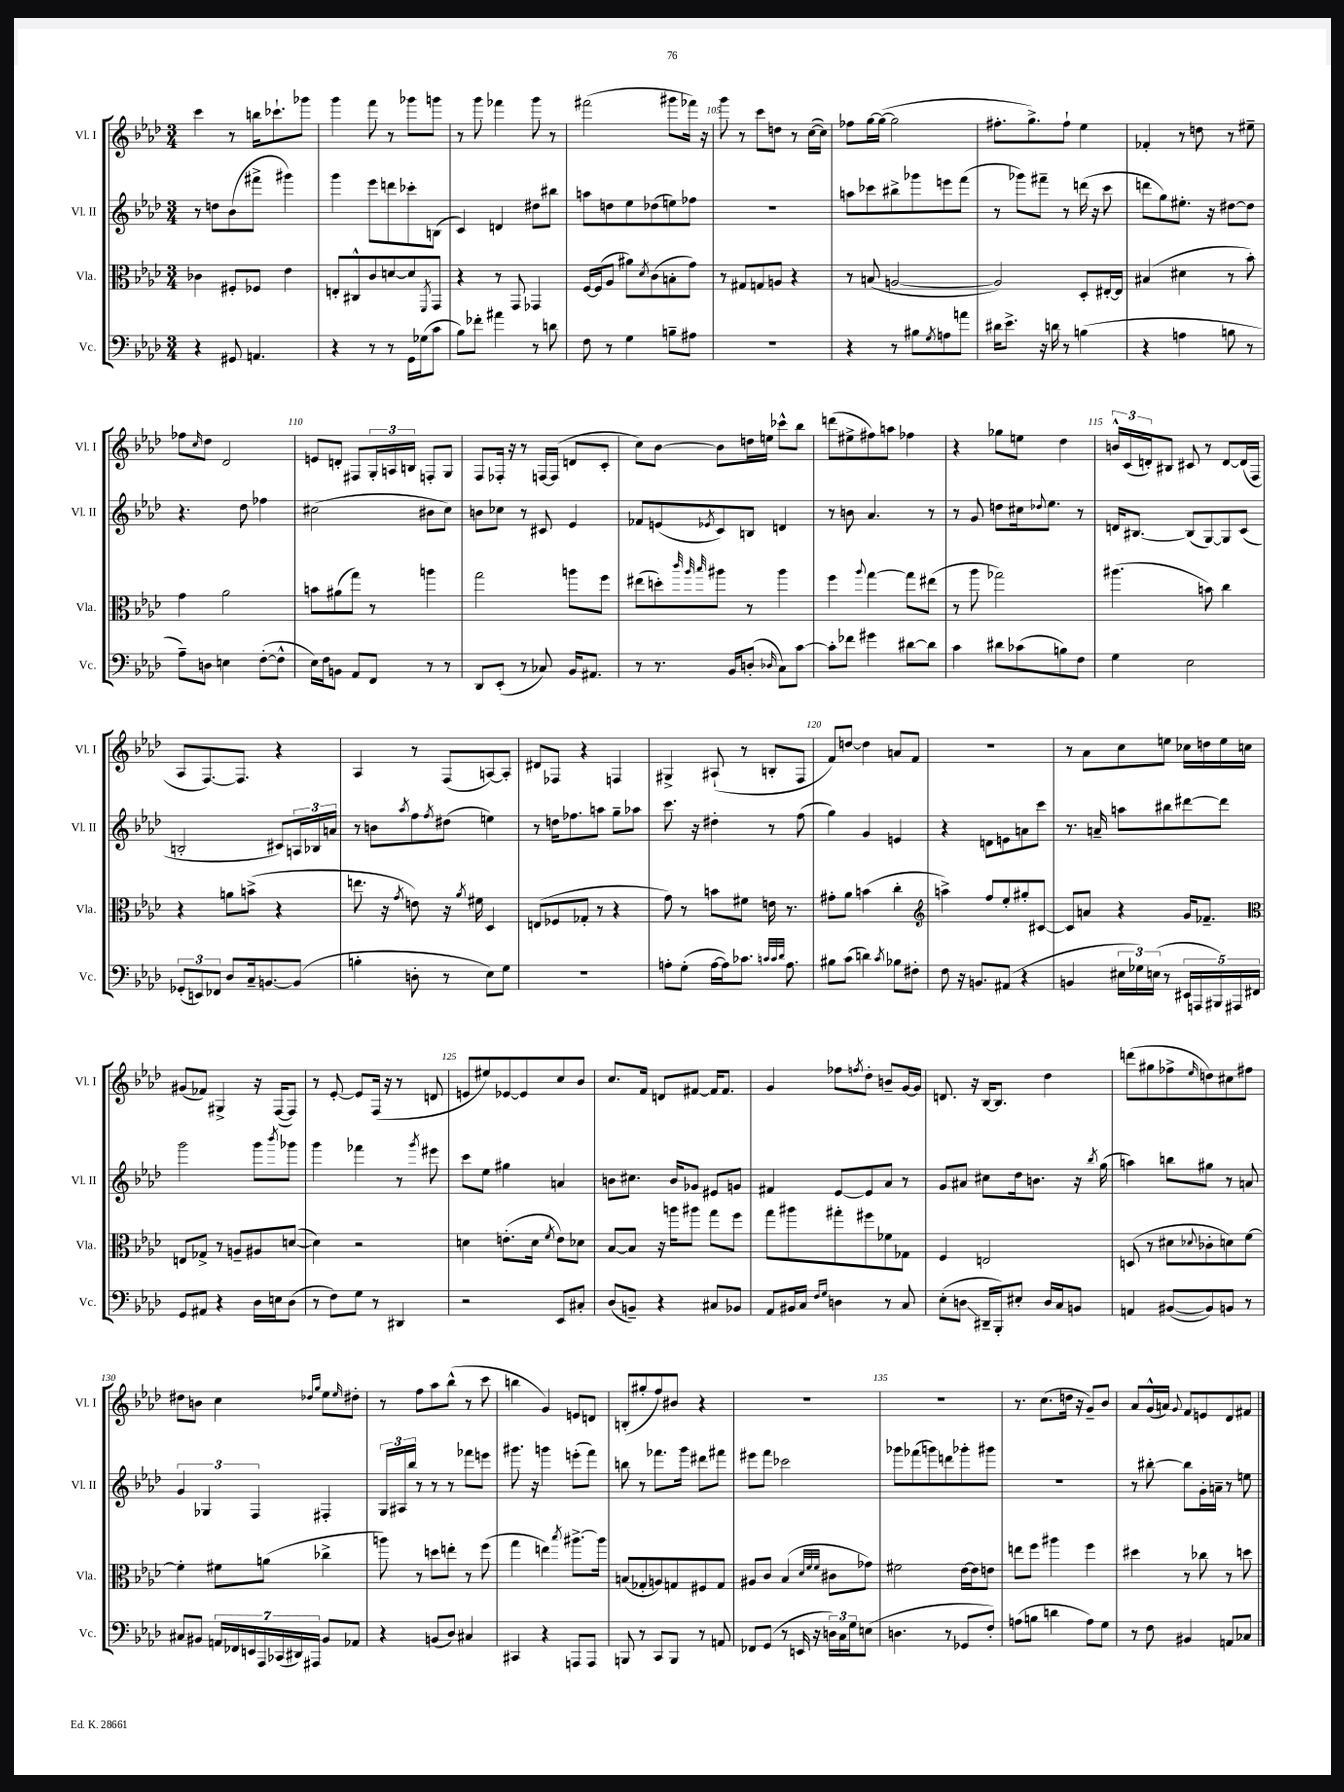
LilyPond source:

<<
\new StaffGroup <<
\new Staff = "s0" \with { instrumentName = "Vl. I" shortInstrumentName = "Vl. I" } {
    \clef treble \key aes \major \numericTimeSignature \time 3/4
    c'''4 r8 b''16 ces'''8.-! ges'''8 |
    g'''4 f'''8 r8 ges'''8 g'''8 |
    r8 g'''8 fes'''4 g'''8 r8 |
    fis'''2( gis'''8 fes'''16) r16 |
    g'''8 r8 c'''8 d''8 r8 c''16~( c''16) |
    fes''8 g''16~ g''16~( g''2 |
    fis''8.-. g''8.->) fis''8-! ees''4 |
    fes'4-. r8 d''8 r8 eis''8-- |
    fes''8 \grace { c''16 } des''8 des'2 |
    e'8 d'8-. fis8 \tuplet 3/2 { g16-. a16 b16 } f8-. g8 |
    f8 fes16-. r16 r8 f16~ f16( d'8 c'8-. |
    c''8) bes'8~ bes'8 d''16 e''16 ces'''8-^ bes''8 |
    d'''8( eis''8-> fis''8) a''8 fes''4 |
    r4 ges''8 e''8 des''4 |
    \tuplet 3/2 { b'16-^ c'16( d'16-.) } bis8 cis'8 r8 d'8~ d'16( f16 |
    aes8 f8.~) f8. r4 |
    aes4 r8 f8( a8~) a8-. |
    dis'8 fes8 r4 f4 |
    gis4-> ais8-!( r8 b8-. f8 |
    f'8) d''8~ d''4 a'8 f'8 |
    R2. |
    r8 aes'8 c''8 e''8 ces''16 d''16 e''16 c''16 |
    gis'8( fes'8) gis4-> r16 f16~( f8) |
    r8 ees'8~-. ees'8 f16( r16 r8 d'8 |
    e'8 eis''8) ees'8~ ees'8 c''8 bes'8 |
    c''8. f'16 d'8 fis'8~ fis'16 fis'8. |
    g'4 fes''8 \acciaccatura { f''8 } des''8-. b'8-- g'16~ g'16 |
    d'8. r16 bes16~ bes8. des''4 |
    d'''8( gis''8 fes''8-> \grace { ees''16 } d''8) cis''8 fis''8 |
    dis''8 b'8 c''4 \grace { des''16 g''16 } ees''8 \grace { ees''16 } dis''8-. |
    r8 f''8 aes''8 bes''8-^( r8 c'''8 |
    b''4 g'4) e'8 d'8 |
    b8-.( gis''8-. f''8) bis'8 r4 |
    R2. |
    R2. |
    r8. c''8.( d''16 r16 g'8--) bes'8 |
    aes'8 g'16-^( a'16) \appoggiatura { g'8 } f'8 e'8 des'8 fis'8 \bar "|." |
}
\new Staff = "s1" \with { instrumentName = "Vl. II" shortInstrumentName = "Vl. II" } {
    \clef treble \key aes \major \numericTimeSignature \time 3/4
    r8 d''8 bes'8( fis'''8-> gis'''4) |
    g'''4 ees'''8 d'''8 ces'''8-. b8( |
    c'4) d'4 dis''8 bis''8 |
    a''8 d''8 ees''8 des''8( e''8) fes''8 |
    R2. |
    a''8 ces'''8 bis''8-> ges'''8 e'''8 f'''8( |
    r8 ges'''8) fis'''8-- r8 d'''16( r16 c'''8 |
    d'''8 g''8) eis''8.-. r16 dis''8~ dis''8 |
    r4. des''8 fes''4 |
    cis''2( bis'8 cis''8) |
    b'8 ces''8 r8 cis'8 ees'4 |
    fes'8 e'8( \acciaccatura { ees'8 } c'8) b8 d'4 |
    r8 b'8 aes'4. r8 |
    r8 g'8 d''8 cis''16 \appoggiatura { des''8 } ees''8. r8 |
    d'16 bis8.~ bis8( g8~) g8 c'8( |
    b2-. cis'8) \tuplet 3/2 { a16 bes16 a'16 } |
    r8 b'8 \acciaccatura { aes''8 } f''8 \acciaccatura { f''8 } dis''8( e''4) |
    r8 d''16 fes''8. a''8 g''8-- aes''8 |
    c'''8. r16 dis''4-. r8 f''8( |
    g''4) g'4 e'4 |
    r4 d'8 e'8 a'8 c'''8 |
    r8. a'16-- a''8 bis''8 dis'''8~ dis'''8 |
    g'''2 g'''8 \acciaccatura { bes'''8 } ges'''8 |
    g'''4 fes'''4 r8 \acciaccatura { g'''8 } eis'''8 |
    c'''8 ees''8 gis''4 a'4 |
    b'8 cis''8. b'16 ges'8 eis'8 g'8 |
    fis'4 ees'8~ ees'8 aes'8 r8 |
    g'8 ais'8 cis''8 des''16 b'8. r16 \acciaccatura { bes''8 } g''16( |
    a''4) b''8 gis''8 r8 a'8 |
    \tuplet 3/2 { g'4 ges4 f4 } fis4-. |
    \tuplet 3/2 { g16 ais16 bes''16 } r8 r8 r8 fes'''8 e'''8 |
    gis'''8. r16 g'''4 e'''8-.( f'''8) |
    b''8 r8 fes'''8. g'''16 dis'''8 fis'''8 |
    eis'''8 f'''8 ces'''2 |
    ges'''8 fes'''8( \once \override Glissando.style = #'zigzag g'''8\glissando) d'''8 ges'''8-. gis'''8 |
    R2. |
    r8 bis''8~-. bis''8 g'16-. a'16-- r8 e''8 \bar "|." |
}
\new Staff = "s2" \with { instrumentName = "Vla." shortInstrumentName = "Vla." } {
    \clef alto \key aes \major \numericTimeSignature \time 3/4
    ces'4 fis8-. fes8 ees'4 |
    e8-. cis8-^ c'8 d'8~ d'8 \acciaccatura { f,8 } g,8 |
    r4 r8 g,8 ges,4 |
    f16~ f16( aes8 ais'8) \acciaccatura { des'8 } c'8( b8-. g'8) |
    r8 gis8 g8 a8 r4 |
    r8 b8( a2~ |
    a2) des8-. eis16~-. eis16 |
    bis4( dis'4 r8 bes'8-.) |
    g'4 aes'2 |
    b'8 ais'8( g''8) r8 a''4 |
    g''2 a''8 f''8 |
    eis''8( d''8-.) \grace { c'''32 aes''32 bes''32 } ais''8 r8 ais''4 |
    f''4 \appoggiatura { aes''8 } g''4~ g''8 eis''8( |
    r8 aes''8 ges''2) |
    ais''4.( b'8) c''4 |
    r4 a'8 b'8->( r4 |
    e''8. r16 \acciaccatura { g'8 } e'8) r16 \acciaccatura { aes'8 } fis'16 des4 |
    e8( fes8 ges8-. r8 r4 |
    g'8) r8 b'8 fis'8 e'16 r8. |
    gis'8-. aes'8 b'4( c''4-. |
    \clef treble a''4->) f''8 ees''8-. gis''8-. cis'8~ |
    cis'8 a'8 r4 g'16 fes'8.-- |
    \clef alto e8 ges8-> r8 a8-- ais8 d'8~( |
    d'4) r2 |
    d'4 e'8.-.( d'16 \acciaccatura { f'8 } e'8) des'8 |
    bes8~ bes8 r16 a''16 ais''8 g''8 f''8 |
    g''8 ais''8 gis''8-. fis''8 fes'8 ges8 |
    f4 e2 |
    d8( r8 dis'8 \appoggiatura { des'8 } ces'8-. d'8) f'8~ |
    f'4-. fis'8 a'8( ces''4-> |
    a''8) r8 d''8 e''8-. r8 f''8( |
    g''4 e''4) \acciaccatura { bes''8 } ais''8.~-> ais''16 |
    b8( ges8-. a8) g8 fis8 g8 |
    ais8 c'8 bes4( \grace { des'32 f'32 f'32 } cis'8 ges'8) |
    fis'2 ees'16~ ees'16 e'8 |
    e''8 f''8 ais''4 f''4 |
    dis''4 r8 ces''8 r8 d''8 \bar "|." |
}
\new Staff = "s3" \with { instrumentName = "Vc." shortInstrumentName = "Vc." } {
    \clef bass \key aes \major \numericTimeSignature \time 3/4
    r4 gis,8 a,4. |
    r4 r8 r8 g,16 ges16( c'8 |
    bes8) fes'8-. ais'4 r8 d'8 |
    f8 r8 g4 b8-- ais8 |
    R2. |
    r4 r8 bis8 \acciaccatura { g8 } a8 a'8 |
    dis'16 ees'8.-> r16 d'16 r8 b4( |
    r4 a4 b8 r8 |
    aes8--) d8 e4 f8~-.( f8-^ |
    ees16) f16 b,8 aes,8 f,8 r8 r8 |
    des,8 ees,8-.( r8 ces8) bes,16 ais,8. |
    r8 r8. bes,16 d8-.( \grace { des16 } c8) c'8~ |
    c'8-. fes'8 gis'4 dis'8~ dis'8 |
    c'4 dis'8 ces'8( b8) f8 |
    g4 ees2 |
    \tuplet 3/2 { ges,8-.( e,8) fes,8 } des8 c16-- b,8.~ b,8( |
    b4-. d8-. r8 ees8) g8 |
    R2. |
    a8-. g8-.( a16~ a16) ces'8. \grace { c'32 c'32 des'32 } a8. |
    bis8 c'8( d'4) \acciaccatura { c'8 } bes8 fis8-. |
    f8 r16 b,8. ais,8( r4 |
    b,4 \tuplet 3/2 { eis16 ges16) e16( } r8 \tuplet 5/4 { eis,16 a,,16 bis,,16) ais,,16 fis,16 } |
    g,8 ais,8 r4 des16 e16 des8( |
    r8 f8) g8 r8 dis,4 |
    r2 ees,8 cis8-. |
    des8( b,8--) r4 cis8 bes,8 |
    aes,8 bis,16 c16 \grace { f16 g16 } d4 r8 c8 |
    ees8-.( d8\glissando dis,16-- bes,,16-.) eis8-. d16 c16 b,8 |
    a,4 bis,8~( bis,8) b,8 r8 |
    cis8 bis,8 \tuplet 7/4 { a,16 fes,16 e,16 aes,,16 ces,16( dis,16) ais,,16 } bis,8 aes,8 |
    r4 b,8( des8) cis4 |
    cis,4 r4 a,,8 a,,8 |
    b,,8 r8 c,8 b,,8 r8 a,8 |
    fes,8 g,8( r8 e,16 r16 \tuplet 3/2 { d16) c16 g16 } e8( |
    d4. r8 ges,8 f8-.) |
    a8( b8 d'4 a8) g8 |
    r8 f8 bis,4 a,8 ces8 \bar "|." |
}
>>
>>
\layout { \context { \Score currentBarNumber = #101 \override BarNumber.break-visibility = ##(#f #t #t) barNumberVisibility = #(every-nth-bar-number-visible 5) } }
